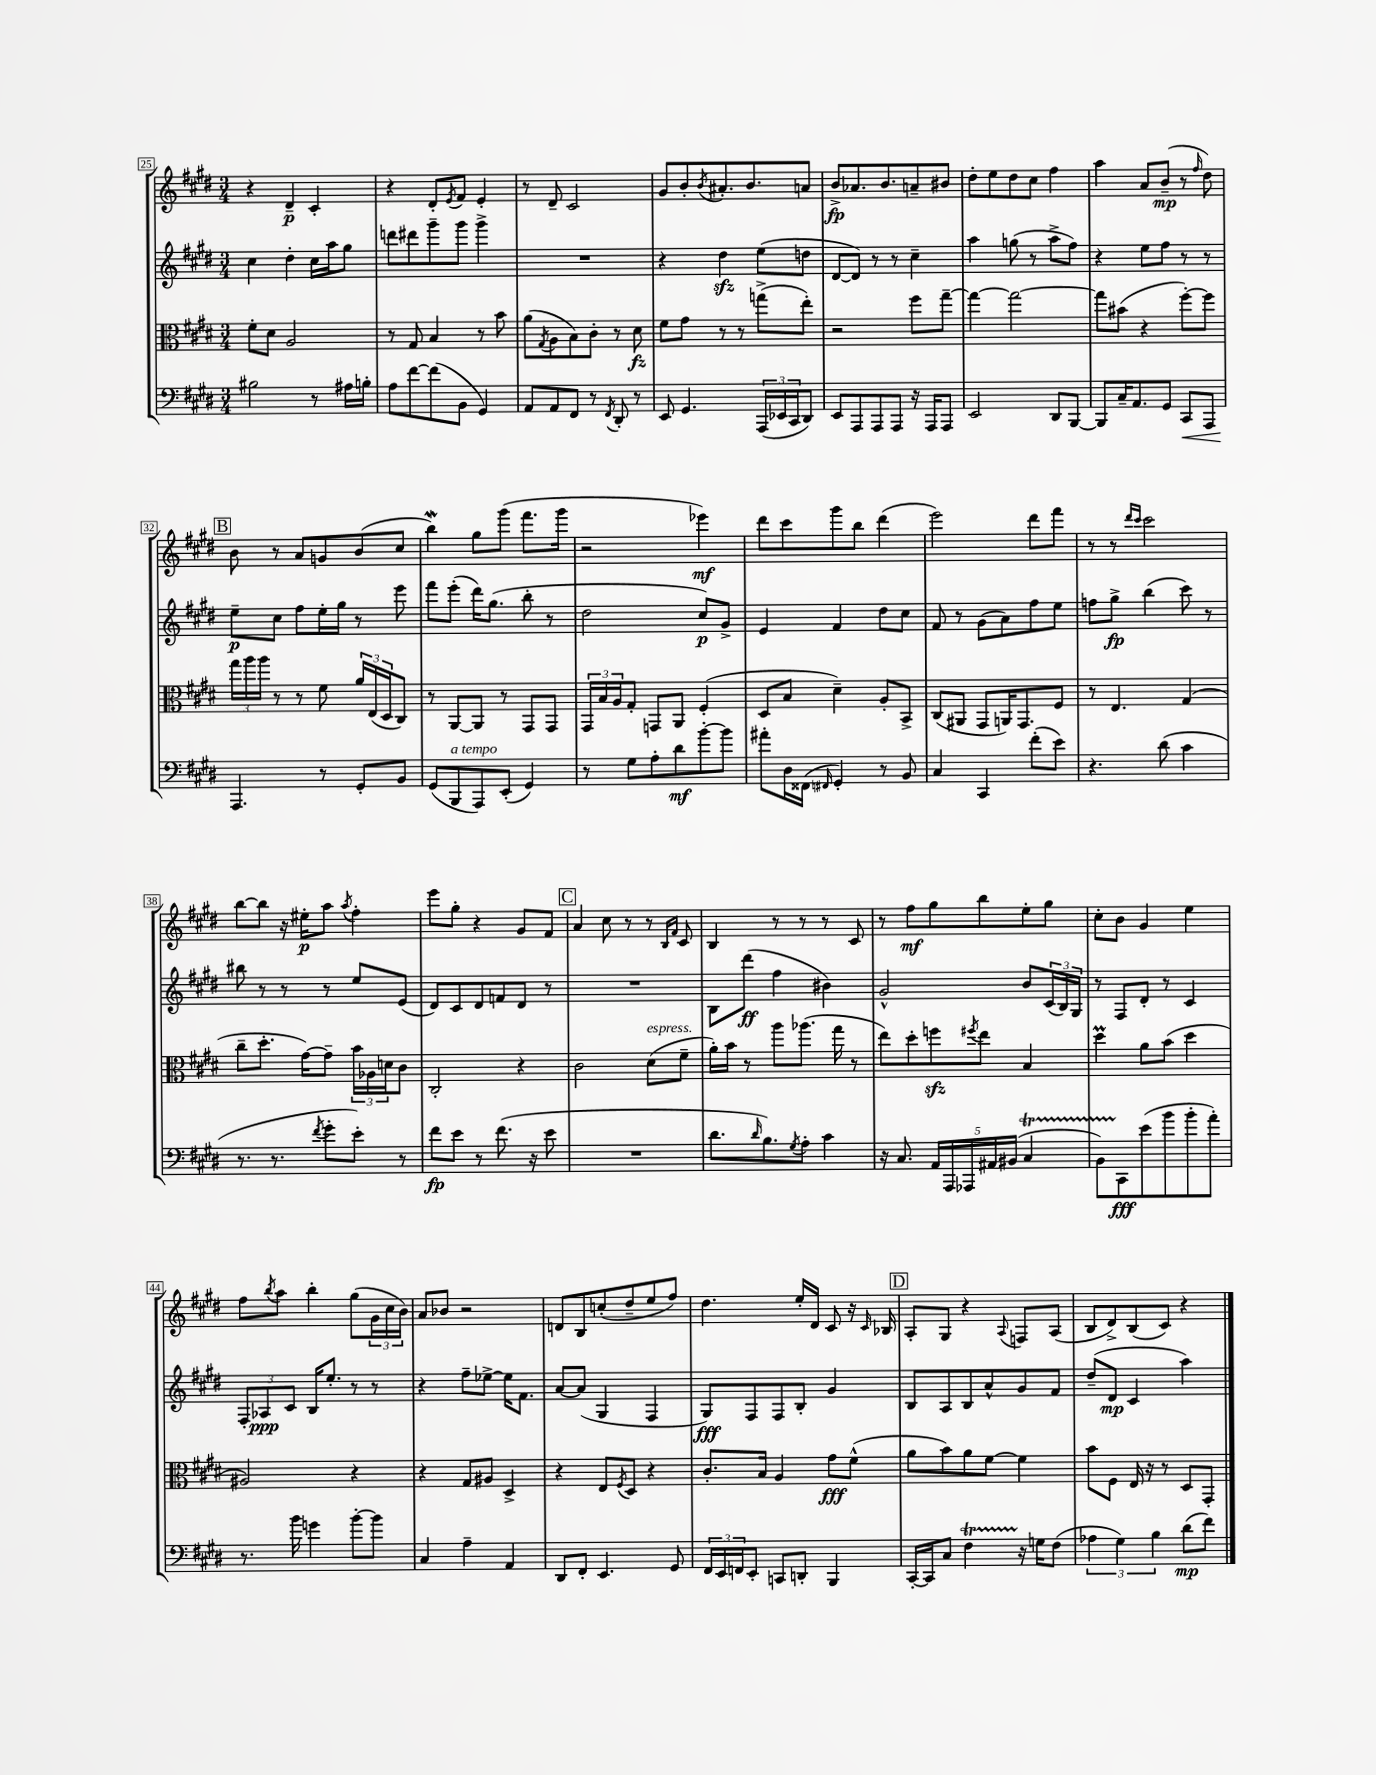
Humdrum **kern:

**kern	**kern	**kern	**kern
*staff4	*staff3	*staff2	*staff1
*clefF4	*clefC3	*clefG2	*clefG2
*k[f#c#g#d#]	*k[f#c#g#d#]	*k[f#c#g#d#]	*k[f#c#g#d#]
*M3/4	*M3/4	*M3/4	*M3/4
2B#	8f#'	4cc#	4r
.	8d#	.	.
.	2A	4dd#'	4d#~
8r	.	16cc#	4c#'
.	.	16aa	.
16A#	.	8gg#	.
16B'	.	.	.
=	=	=	=
8A	8r	8ddd	4r
[8f#	8G#	8ddd#	.
(8f#]	4B	8ggg#~	8d#'
.	.	.	8qe
8BB	.	8ggg#	8f#
4GG#)	8r	4ggg#^	4e'
.	8b	.	.
=	=	=	=
8AA	(8a	2.r	8r
.	8qG#	.	.
8AA	8A	.	8d#~
8FF#	8B)	.	2c#
8r	8c#'	.	.
8qFF#	.	.	.
8DD#'	8r	.	.
8r	8d#	.	.
=	=	=	=
8EE	8f#	4r	8g#
4.GG#	8g#	.	8b'
.	.	.	8qb
.	8r	4dd#	8.a#'
.	8r	.	.
.	.	.	8.b
(24AAA	(8gg^	(8ee	.
24EE-	.	.	.
24CC#	.	.	.
8DD#)	8ee')	8dd	8a
=	=	=	=
8EE	2r	[8d#	8b^
8AAA	.	8d#])	8.a-
8AAA	.	8r	.
.	.	.	8.b
8AAA	.	8r	.
16r	8ff#	4cc#~	8a~
16AAA	.	.	.
8AAA	[8gg#~	.	8b#
=	=	=	=
2EE	4gg#_	4aa	8dd#'
.	.	.	8ee
.	2gg#_	(8gg	8dd#
.	.	8r	8cc#
8DD#	.	8aa^	4ff#
[8BBB	.	8ff#)	.
=	=	=	=
8BBB]	8gg#]	4r	4aa
16C#~	(8b#	.	.
8.AA	.	.	.
.	4r	8ee	8a
8GG#	.	8ff#	(8b~
8CC#	[8ff#')	8r	8r
.	.	.	16qqff#
8AAA	8ff#]	8r	8dd#)
=	=	=	=
4.AAA	24gg#	8ee~	8b
.	24aa	.	.
.	24aa	.	.
.	8r	8cc#	8r
.	8r	8ff#	8a
8r	8f#	16ee'	8g
.	.	16gg#	.
8GG#'	24a	8r	(8b
.	(24E	.	.
.	24D#	.	.
8BB	8C#)	8eee	8cc#
=	=	=	=
(8GG#	8r	8fff#	4bb)
8BBB	[8AA	(8eee'	.
8AAA)	8AA]	16ddd#)	8gg#
.	.	(8.gg#	.
(8EE'	8r	.	(8ggg#
4GG#)	8GG#	8bb'	8.fff#
.	8GG#	8r	.
.	.	.	16ggg#
=	=	=	=
8r	24GG#	2dd#	2r
.	24B	.	.
.	24A	.	.
8G#	8G#'	.	.
8A'	8GG	.	.
8d#	8AA	.	.
[8b'	(4F#'	8cc#)	4eee-)
8b]	.	8g#^	.
=	=	=	=
8a#'	8D#	4e	8ddd#
16D#	8B	.	8ccc#
(16FF##	.	.	.
16qqFF#	.	.	.
4GG#')	4d#~)	4f#	8ggg#
.	.	.	8bb
8r	8A'	8dd#	(4ddd#
8BB	8BB^	8cc#	.
=	=	=	=
4C#	(8C#	8f#	2eee)
.	8AA#	8r	.
4CC#	8GG#	(8g#	.
.	16AA)	8a)	.
.	8.GG#	.	.
(8f#'	.	8ff#	8ddd#
8e)	8F#	8ee	8fff#
=	=	=	=
4.r	8r	8ff	8r
.	4.E	8gg#^	8r
.	.	.	16qqddd#
.	.	.	16qqccc#
.	.	(4bb	2ccc#
(8d#	.	.	.
4c#	(4G#	8ccc#)	.
.	.	8r	.
=	=	=	=
8.r	8cc#~	8bb#	[8bb
.	8.dd#'	8r	8bb]
8.r	.	.	.
.	.	8r	16r
.	[16g#)	.	16ee#'
8qf#	.	.	.
8g#'	8g#~]	8r	8aa
.	.	.	8qaa
8e')	24b	8ee	4ff#'
.	24A-	.	.
.	24d	.	.
8r	8c#	(8e	.
=	=	=	=
8f#	2C#'	8d#)	8eee
8e	.	8c#	8gg#'
8r	.	8d#	4r
(8.f#	.	8f	.
.	4r	8d#	8g#
16r	.	.	.
8e	.	8r	8f#
=	=	=	=
2.r	2c#	2.r	4a
.	.	.	8cc#
.	.	.	8r
.	(8d#	.	8r
.	.	.	16qqB
.	.	.	16qqf#
.	8f#~	.	8c#
=	=	=	=
8.d#	16a')	8B	4B
.	16b	.	.
.	8r	(8ddd#	.
16qqd#	.	.	.
8.B)	.	.	.
.	8aa	4ff#	8r
8qG#	.	.	.
8A'	(8.aa-	.	8r
4c#	.	4b#)	8r
.	16gg#	.	.
.	8r	.	8c#
=	=	=	=
16r	8ee)	2g#^^	8r
8.C#	.	.	.
.	8dd#'	.	8ff#
20AA	8ff	.	8gg#
20AAA	.	.	.
20AAA-	.	.	.
.	8qff#	.	.
.	8ee	.	8bb
20AA#	.	.	.
(20BB#	.	.	.
4C#	4B	8b	8ee'
.	.	(24c#	8gg#
.	.	24B)	.
.	.	24G#	.
=	=	=	=
8BB)	4dd#	8r	8cc#'
8CC#	.	8F#	8b
(8e	8a	8d#'	4g#
8b	(8b	8r	.
8b'	4dd#	4c#	4ee
8a')	.	.	.
=	=	=	=
8.r	2A#)	12F#'	8ff#
.	.	12A-	.
.	.	.	8qbb
.	.	.	8aa
.	.	12c#	.
16b	.	.	.
4g	.	16B	4bb'
.	.	8.ee'	.
[8b'	4r	8r	(8gg#
8b]	.	8r	24g#
.	.	.	24cc#
.	.	.	24b)
=	=	=	=
4C#	4r	4r	8a
.	.	.	8b-
4A~	8G#	8ff#~	2r
.	8A#	[8ee-^	.
4AA	4D#^	16ee-]	.
.	.	8.f#	.
=	=	=	=
8DD#	4r	[8a	8d
8FF#'	.	(8a]	8B
4.EE	8E	4G#	(8cc'
.	8qF#	.	.
.	8D#	.	8dd#~
.	4r	4F#	8ee
8GG#	.	.	8ff#)
=	=	=	=
24FF#	8.c#'	8G#)	4.dd#
24EE	.	.	.
24FF	.	.	.
8EE'	.	8F#	.
.	16B	.	.
8CC	4A	8F#	.
8DD'	.	8B'	16ee'
.	.	.	16d#
4BBB	8g#	4g#	8c#
.	(8f#^^	.	16r
.	.	.	16qqc#
.	.	.	16B-
=	=	=	=
[16CC#'	8a	8B	8A'
16CC#]	.	.	.
8C#	8b)	8A	8G#
4F#	8a	8B	4r
.	[8f#	8a^^	.
.	.	.	8qqA
16r	4f#]	8g#	8F
16G	.	.	.
(8F#	.	8f#	(8A
=	=	=	=
6A-	8b	(8dd#~	8B
.	8F#	8d#	8d#^)
6G#)	.	.	.
.	16E	4c#	(8B
.	16r	.	.
6B	.	.	.
.	8r	.	8c#)
(8d#	8D#	4aa)	4r
8f#)	8GG#'	.	.
==	==	==	==
*-	*-	*-	*-
